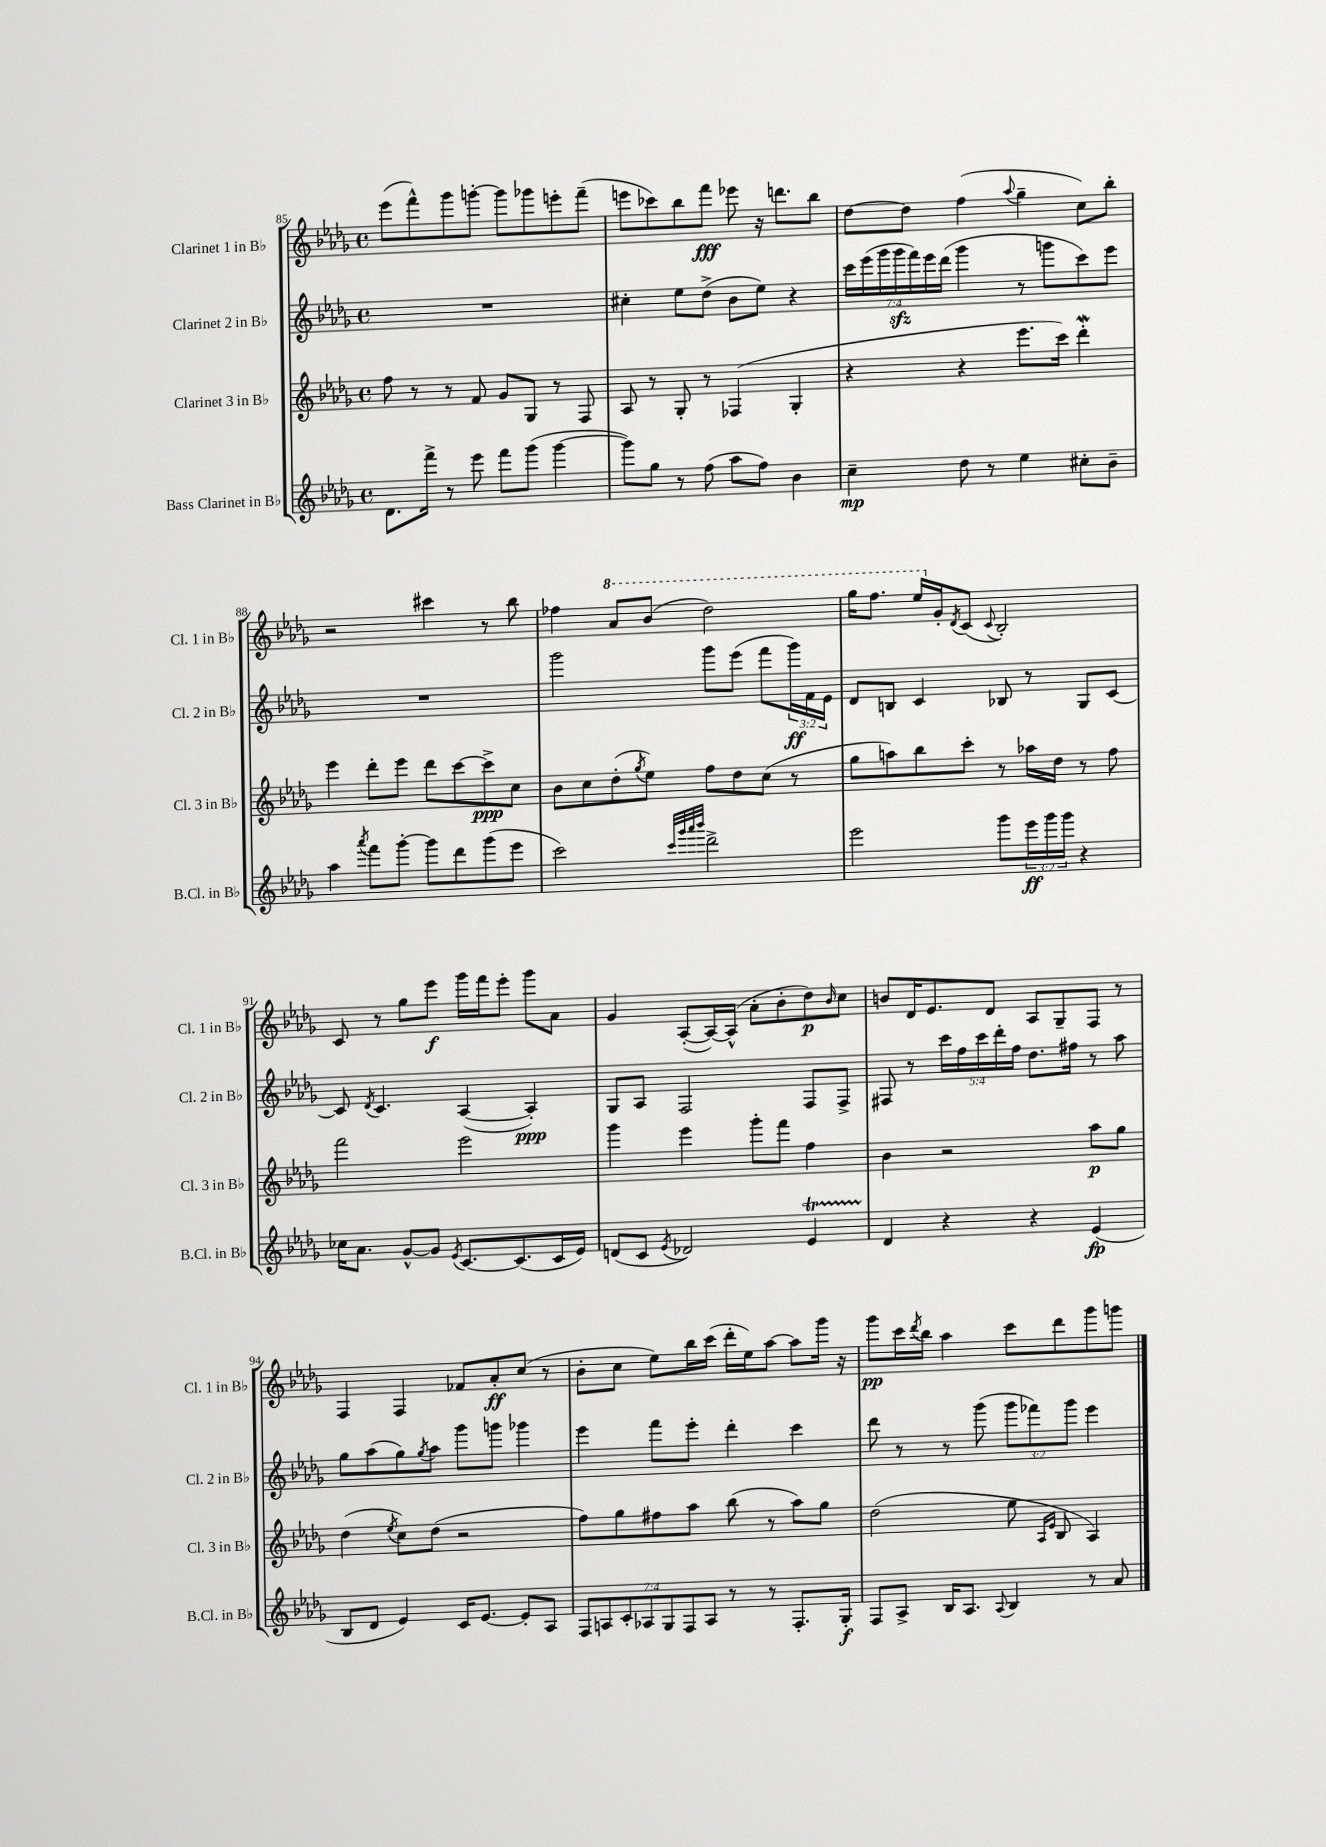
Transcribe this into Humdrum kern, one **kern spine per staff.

**kern	**kern	**kern	**kern
*staff4	*staff3	*staff2	*staff1
*clefG2	*clefG2	*clefG2	*clefG2
*k[b-e-a-d-g-]	*k[b-e-a-d-g-]	*k[b-e-a-d-g-]	*k[b-e-a-d-g-]
*M4/4	*M4/4	*M4/4	*M4/4
*met(c)	*met(c)	*met(c)	*met(c)
8.d-	8ff	1r	(8eee-
.	8r	.	8fff^^)
16fff^	.	.	.
8r	8r	.	8ggg-
8eee-	8f	.	[8ggg'
8fff	8g-	.	8ggg]
(8ggg-	8G-	.	8ggg-
[4ggg-	8r	.	8eee'
.	8F	.	(8fff~
=	=	=	=
8ggg-])	8A-	4cc#'	8eee
8gg-	8r	.	8ccc-)
8r	8G-'	8ee-	8bb-
(8ff	8r	(8dd-^	8fff
8aa-	(4F-	8b-	8eee-
8ff)	.	8ee-)	16r
.	.	.	8.ddd
4b-	4G-'	4r	.
.	.	.	8bb-
=	=	=	=
4cc~	4r	28ccc	[8dd-
.	.	(28eee-	.
.	.	28ggg-	.
.	.	28ggg-	.
.	.	.	8dd-]
.	.	28fff)	.
.	.	28eee-	.
.	.	(28ddd-	.
8dd-	4r	4ggg-	(4ff
8r	.	.	.
.	.	.	8qqaa-
4ee-	8.eee-	8r	4gg-~
.	.	8ggg	.
.	16ccc)	.	.
8cc#'	4ddd-'	8ccc)	8cc)
8b-~	.	8eee-	8bb-'
=	=	=	=
4aa-	4eee-	1r	2r
8qaaa-	.	.	.
8fff	8ddd-'	.	.
[8ggg-'	8eee-	.	.
8ggg-]	8ddd-	.	4ccc#
8ddd-	[8ccc	.	.
(8ggg-	8ccc^]	.	8r
8eee-	8cc	.	8bb-
=	=	=	=
2ccc)	8b-	2ggg-	4ff-
.	8cc	.	.
.	(8dd-'	.	8aa-
.	8qgg-	.	.
.	8ee-)	.	(8bb-
32qqccc	.	.	.
32qqggg-	.	.	.
32qqaaa-	.	.	.
32qqbbb-	.	.	.
2ddd-^	8ff	8ggg-	2ddd-)
.	8dd-	(8eee-	.
.	(8cc	8fff	.
.	8r	24ggg-)	.
.	.	24f	.
.	.	24e-	.
=	=	=	=
2eee-	8gg-	8d-	16ggg-
.	.	.	8.fff
.	8aa)	8B	.
.	8bb-	4c	16eee-
.	.	.	16g-'
.	.	.	8qd-
.	8ccc'	.	(8c
.	.	.	8qqc
8ggg-	8r	8B-	2B-')
24eee-	16aa-	8r	.
24ggg-	.	.	.
.	16dd-	.	.
24ggg-	.	.	.
4r	8r	8G-	.
.	8ff	[8c	.
=	=	=	=
16cc-	2fff	8c]	8c
8.a-	.	.	.
.	.	8qd-	.
.	.	4.c	8r
[8g-^^	.	.	8gg-
8g-]	.	.	8eee-
8qe-	.	.	.
[8.c	2eee-	([4A-	16ggg-
.	.	.	16fff
.	.	.	8eee-'
(8.c]	.	.	.
.	.	4A-'])	8ggg-
16c	.	.	8a-
16e-)	.	.	.
=	=	=	=
(8d	4ggg-	8G-	4g-
8c	.	8A-	.
8qe-	.	.	.
2d-)	4eee-	2F	([8A-'
.	.	.	16A-_)
.	.	.	(16A-^^]
.	8ggg-'	.	8a-'
.	8fff	.	8b-'
4e-	4ff	8F	8dd-)
.	.	.	16qqb-
.	.	8F^	8cc
=	=	=	=
4d-	4b-	8F#	8b
.	.	8r	16d-
.	.	.	8.e-
4r	2r	20ccc	.
.	.	20ff	.
.	.	20ccc	.
.	.	.	8d-
.	.	20ddd-'	.
.	.	20ff	.
4r	.	8.dd-	8A-
.	.	.	8G-~
.	.	16ff#	.
(4e-	8aa-	8r	8F
.	8gg-	8aa-	8r
=	=	=	=
8B-	(4dd-	8gg-	4F
8d-	.	(8aa-	.
.	8qee-	.	.
4e-)	8cc)	8gg-)	4F
.	.	8qgg-	.
.	(8dd-	8aa-	.
16c	2r	8ggg-	8f-
[8.e-	.	.	.
.	.	8ggg	8a-'
8e-']	.	4ggg-	(8cc
8A-	.	.	8r
=	=	=	=
14F	8ff)	4eee-	8b-'
14A	.	.	.
.	8gg-	.	8cc
14c'	.	.	.
14A-	.	.	.
.	8ff#	8fff	8ee-)
14G-	.	.	.
14F	.	.	.
.	8aa-	8eee-'	16bb-
14A-	.	.	.
.	.	.	(16ccc
8r	(8bb-	4ddd-'	16ddd-'
.	.	.	16ee-)
8r	8r	.	[8aa-
8.F'	8aa-)	4ccc	8aa-]
.	8gg-	.	16ggg-
16G-'	.	.	16r
=	=	=	=
8F	(2dd-	8ddd-	8ggg-
8A-^	.	8r	16ccc
.	.	.	8qddd-
.	.	.	16bb-
16B-	.	8r	4aa-
8.A-	.	.	.
.	.	(8ggg-	.
8qqA-	.	.	.
4B-	8ee-	12ggg-	8ccc
.	.	12fff-)	.
.	16qqA-	.	.
.	16qqe-	.	.
.	8B-	.	8ddd-
.	.	12ggg-	.
8r	4A-)	4eee-	8ggg-
8a-	.	.	8ggg
==	==	==	==
*-	*-	*-	*-
